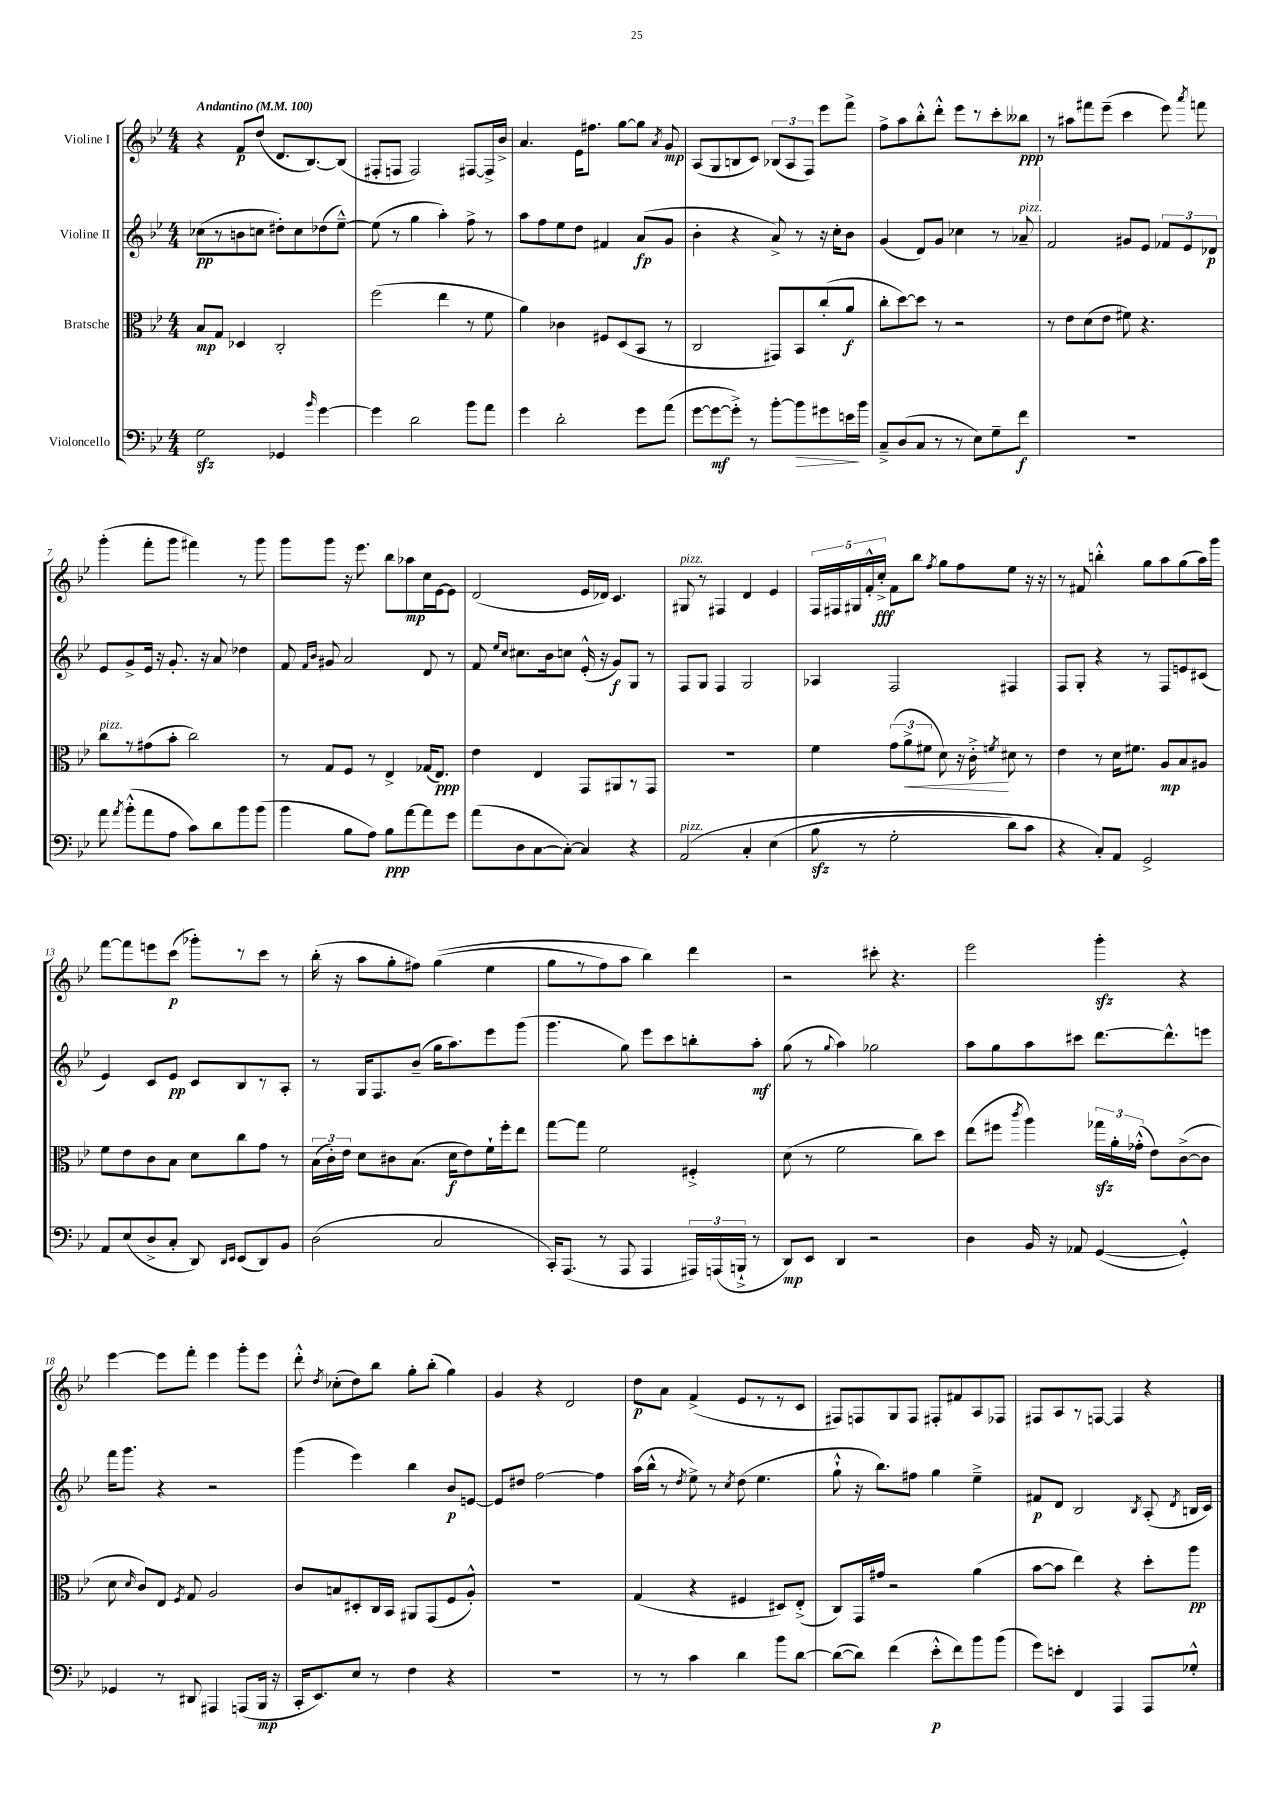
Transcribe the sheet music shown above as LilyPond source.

<<
\new StaffGroup <<
\new Staff = "s0" \with { instrumentName = "Violine I" } {
    \clef treble \key bes \major \numericTimeSignature \time 4/4 \tempo "Andantino" 4 = 100
    \autoBeamOff r4 f'8[\p d''8]( d'8.[ bes8.~) bes8]( |
    fis8[-. f8] f2) fis8[~ fis16-> bes'16]-> |
    a'4. ees'16[ fis''8.] g''8[~ g''8] \acciaccatura { a'8 } g'8\mp |
    a8[( g8 b8 c'8]) \tuplet 3/2 { bes8[( a8 f8]) } ees'''8[ f'''8]-> |
    f''8[-> a''8 bes''8-.-^ d'''8]-.-^ ees'''8[ r8 c'''8-. beses''8]\ppp |
    r8 ais''8[ fis'''8 ees'''8]--( c'''4 ees'''8) \acciaccatura { a'''8 } f'''8 |
    g'''4-.( f'''8[-. g'''8] fis'''4) r8 g'''8 |
    g'''8[ g'''8] r16 ees'''8. bes''8[ aes''8\mp c''16 ees'16~ ees'8] |
    d'2( ees'16[ des'16]) c'4. |
    gis8^\markup { \italic "pizz." } r8 fis4 d'4 ees'4 |
    \tuplet 5/4 { f16[ fis16 gis16 f'16-.-^ c''16]-.->\fff } f'8[ bes''8] \acciaccatura { f''8 } g''8[ f''8 ees''8] r16 r16 |
    r8 fis'8 b''4-.-^ g''8[ a''8 g''8( a''16) g'''16] |
    f'''8[~ f'''8 e'''8 c'''8]\p( ges'''8[-.) r8 c'''8] r8 |
    bes''16-.( r16 a''8[ g''8-. fis''8]) g''4(\( ees''4 |
    g''8[ r8 f''8) a''8] bes''4\) d'''4 |
    r2 cis'''8-. r4. |
    ees'''2 g'''4-.\sfz r4 |
    ees'''4~ ees'''8[ f'''8]-. ees'''4 g'''8[-. ees'''8] |
    d'''8-.-^ \acciaccatura { d''8 } ces''8[-.( d''8) bes''8] g''8[-. bes''8]-.( g''4) |
    g'4 r4 d'2 |
    d''8[\p a'8] f'4->( ees'8[ r8 r8 c'8] |
    fis8[) f8 g8 f8] fis8[-. fis'8 a8 fes8] |
    fis8[ a8 r8 f8]~ f4 r4 \bar "|." |
}
\new Staff = "s1" \with { instrumentName = "Violine II" } {
    \clef treble \key bes \major \numericTimeSignature \time 4/4
    \autoBeamOff ces''8[\pp( r8 b'8 c''8] dis''8[-.) c''8 des''8( ees''8]~---^) |
    ees''8( r8 g''4 a''4-.) f''8-> r8 |
    a''8[ f''8 ees''8 d''8] fis'4 a'8[\fp( g'8] |
    bes'4-. r4 a'8->) r8 r16 c''16[-. bes'8] |
    g'4( d'8[) g'8] ces''4 r8 aes'8--^\markup { \italic "pizz." } |
    f'2 gis'8[ ees'8] \tuplet 3/2 { fes'8[ ees'8 des'8]\p } |
    ees'8[ g'8-> ees'16] r16 g'8.-. r16 a'8 des''4 |
    f'8 \grace { f'16[ bes'16] } gis'8 a'2 d'8 r8 |
    f'8 \grace { ees''16[ c''16] } cis''8.[ bes'16 c''8] ees'16-.-^( r16 g'8[\f) g8] r8 |
    f8[ g8] f4 g2 |
    aes4 f2 fis4 |
    f8[ g8]-. r4 r8 f8[ e'8 cis'8]( |
    ees'4) c'8[ ees'8]\pp c'8[ bes8 r8 a8]-. |
    r8 g16[ f8. bes'8]--( g''16[ a''8.) ees'''8 g'''8]( |
    g'''4. g''8) ees'''8[ c'''8 b''8-. a''8]-.\mf |
    g''8( r8 \appoggiatura { g''8 } a''4) ges''2 |
    a''8[ g''8 a''8 cis'''8] d'''8.[~ d'''8.-^ e'''8] |
    f'''16[ g'''8.] r4 r2 |
    g'''4( ees'''4) bes''4 bes'8[\p e'8]~ |
    e'8[ dis''8] f''2~ f''4 |
    a''16[( bes''16]-^ r8 \acciaccatura { d''8 } ees''8->) r8 \acciaccatura { c''8 } d''8( ees''4. |
    g''8-!-^ r16 bes''8.[) fis''8] g''4 ees''4---> |
    fis'8[\p d'8] bes2 \acciaccatura { bes8 } a8-.( \acciaccatura { d'8 } b16[ c'16]) \bar "|." |
}
\new Staff = "s2" \with { instrumentName = "Bratsche" } {
    \clef alto \key bes \major \numericTimeSignature \time 4/4
    \autoBeamOff bes8[\mp g8] des4 c2-. |
    f''2( ees''4 r8 f'8 |
    a'4) ces'4 fis8[ d8( bes,8] r8 |
    c2 gis,8[) bes,8 c''8-.( a'8]\f |
    c''8[-. d''8~) d''8] r8 r2 |
    r8 ees'8[ d'8( ees'8] fis'8) r4. |
    c''8[^\markup { \italic "pizz." } r8 gis'8( bes'8]-. c''2) |
    r8 g8[ f8] r8 ees4-> ges16[( ees8.]\ppp) |
    ees'4 ees4 g,8[ ais,8 r8 g,8] |
    R1 |
    f'4 \tuplet 3/2 { g'8[( a'8->\< fis'8] } d'8) r16 c'16-.->\! \acciaccatura { f'8 } dis'8 r8 |
    ees'4 r8 d'16[ fis'8.] a8[\mp bes8 ais8] |
    f'8[ ees'8 c'8 bes8] d'8[ c''8 g'8] r8 |
    \tuplet 3/2 { bes16[( c'16-.) ees'16] } d'8[ cis'8 bes8.]( d'16[\f ees'8) f'16-! f''16-. ees''8] |
    g''8[~ g''8] f'2 fis4-.-> |
    d'8( r8 f'2 c''8[) d''8] |
    ees''8[( fis''8] \acciaccatura { c'''8 } a''4) \tuplet 3/2 { ges''16[\sfz a'16-. ges'16]-.-^( } ees'8[) c'8~->( c'8] |
    d'8 \grace { d'16 } c'8[) ees8] \acciaccatura { f8 } g8 a2 |
    c'8[ b8 dis8-. c16 bes,16] ais,8[ g,8( f8 a8]-.-^) |
    R1 |
    g4( r4 fis4 dis8[) ees8]-.->( |
    c8[) g,16 gis'16] r2 a'4( |
    bes'8[~ bes'8] ees''4) r4 d''8[-. a''8]\pp \bar "|." |
}
\new Staff = "s3" \with { instrumentName = "Violoncello" } {
    \clef bass \key bes \major \numericTimeSignature \time 4/4
    \autoBeamOff g2\sfz ges,4 \grace { bes'16 } g'4~ |
    g'4 d'2 bes'8[ a'8] |
    g'4 d'2-. g'8[ a'8]( |
    g'8[~ g'8~\mf g'8]-.->) r8 bes'8[~-. bes'8\> gis'8 e'16\! bes'16] |
    c8[---> d8( c8] r8 r8 ees8[) g8-- f'8]\f |
    R1 |
    a'8 \acciaccatura { a'8 } bes'8[-.-^( a'8 a8] c'8[) d'8 bes'8 bes'8]( |
    bes'4 bes8[ a8]) bes8[\ppp a'8~ a'8 g'8] |
    a'8[( d8 c8~ c8]~-.) c4 r4 |
    a,2^\markup { \italic "pizz." }\( c4-. ees4( |
    bes8\sfz r8 g2-. d'8[) c'8] |
    r4 c8[-.\) a,8] g,2-> |
    a,8[ ees8( d8-> c8]-. d,8) \grace { d,16[ ees,16] } ees,8[( d,8) bes,8] |
    d2( c2 |
    c,16[-.) a,,8.]( r8 a,,8 a,,4 \tuplet 3/2 { ais,,16[) a,,16( b,,16]-!-> } r8 |
    d,8[\mp) ees,8] d,4 r2 |
    d4 bes,16 r16 aes,8 g,4~( g,4-.-^) |
    ges,4 r8 dis,8 ais,,4 a,,8[( bes,,16]\mp r16 |
    c,16[-. ees,8.) ees8] r8 f4 r4 |
    R1 |
    r8 r8 c'4 d'4 bes'8[ d'8]~ |
    d'8[~( d'8]) f'4( ees'8[-.-^\p f'8) bes'8 bes'8]( |
    g'8[) e'8]-. f,4 a,,4 a,,8[ ges8]-.-^ \bar "|." |
}
>>
>>
